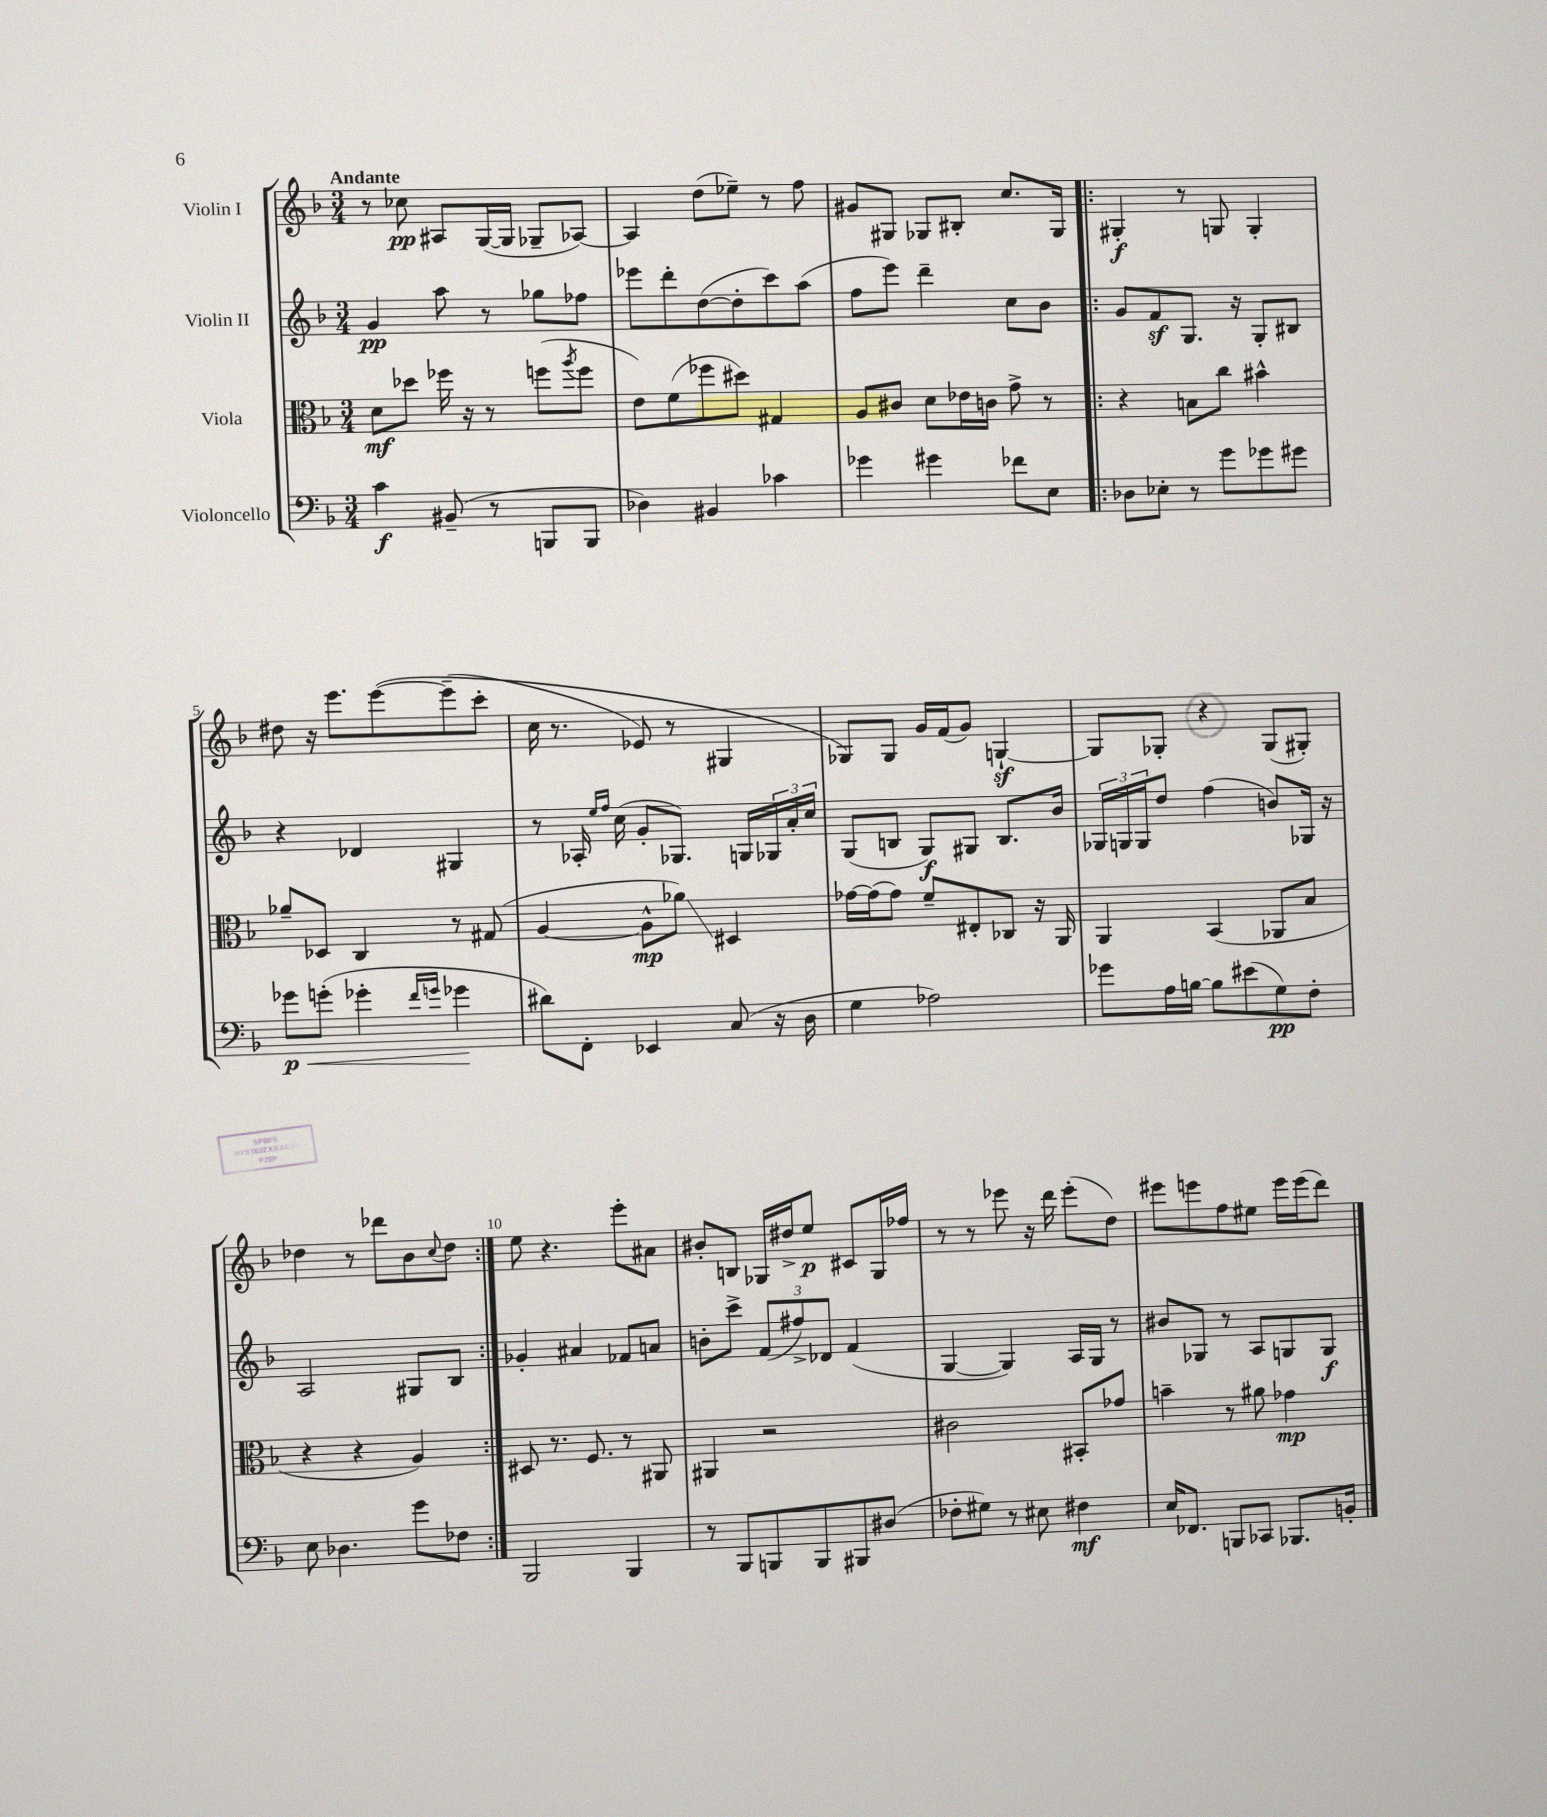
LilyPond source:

<<
\new StaffGroup <<
\new Staff = "s0" \with { instrumentName = "Violin I" } {
    \clef treble \key f \major \numericTimeSignature \time 3/4 \tempo "Andante"
    r8 ces''8\pp ais8 g16~( g16 ges8-- aes8~) |
    aes4 d''8( ees''8--) r8 f''8 |
    gis'8 gis8 ges8 bis8-. c''8. ges16 |
    \repeat volta 2 { gis4-.\f r8 g8 g4-. |
    dis''8 r16 e'''8. e'''8~\( e'''8--( c'''8-. |
    c''16 r8. ees'8) r8 gis4 |
    ges8\) ges8 g'16 f'16( g'8) g4~-!\sf |
    g8 ges8-. r4 ges8( gis8-.) |
    des''4 r8 des'''8 bes'8 \appoggiatura { c''8 } des''8 | }
    e''8 r4. e'''8-. ais'8 |
    bis'8-. b8 ges16 dis''16-> e''8\p cis'8 ges16 fes''16 |
    r8 r8 ees'''8 r16 d'''16 ees'''8-.( d''8) |
    eis'''8 e'''8 f''8 eis''8 e'''16 e'''16( d'''8) \bar "|." |
}
\new Staff = "s1" \with { instrumentName = "Violin II" } {
    \clef treble \key f \major \numericTimeSignature \time 3/4
    g'4\pp a''8 r8 ges''8 fes''8 |
    ees'''8 d'''8-. d''8~( d''8-. c'''8) a''8( |
    f''8 e'''8) d'''4-- c''8 bes'8 |
    \repeat volta 2 { g'8 f'8\sf g8. r16 g8-. bis8 |
    r4 des'4 gis4 |
    r8 aes16-. \grace { e''16 f''16 } c''16( g'8-. ges8.) g16 \tuplet 3/2 { ges16 a'16-. c''16 } |
    g8( b8 g8\f) gis8 b8. bes'16 |
    \tuplet 3/2 { ges16 g16 g16 } d''8 f''4( b'8) ges16 r16 |
    a2 gis8 bes8 | }
    ges'4-. ais'4 fes'8 a'8 |
    b'8-. c'''8-> \tuplet 3/2 { f'8( fis''8->) des'8 } f'4( |
    g4~ g4) a16 g16 r8 |
    bis'8 ges8 r8 a8 g8 g8\f \bar "|." |
}
\new Staff = "s2" \with { instrumentName = "Viola" } {
    \clef alto \key f \major \numericTimeSignature \time 3/4
    d'8\mf des''8 fes''16 r16 r8 f''8( \acciaccatura { a''8 } f''8 |
    e'8) f'8( fes''8 dis''8) gis4 |
    a8 cis'8 d'8 ees'16 c'16 g'8-> r8 |
    \repeat volta 2 { r4 b8 c''8 bis'4-^ |
    aes'8-- des8 c4 r8 gis8( |
    a4~ a8-^\mp aes'8\glissando) dis4 |
    ges'16~ ges'16( ges'8) f'8-- eis8-. ces8 r16 a,16 |
    a,4 bes,4( aes,8 bes8 |
    r4 r4 a4) | }
    dis8 r8. f8. r8 ais,8 |
    ais,4 r2 |
    cis'2 bis,8-. ges'8 |
    b'4-- r8 ais'8 ges'4\mp \bar "|." |
}
\new Staff = "s3" \with { instrumentName = "Violoncello" } {
    \clef bass \key f \major \numericTimeSignature \time 3/4
    c'4\f bis,8--( r8 b,,8 b,,8 |
    des4) bis,4 ces'4 |
    ges'4 gis'4 fes'8 e8 |
    \repeat volta 2 { des8 ees8-. r8 g'8 ges'8 gis'8 |
    ges'8\p\< g'8-.( ges'4-. \grace { f'16 g'16 } ges'4\! |
    dis'8) f,8-. ees,4 c8( r16 d16 |
    g4 aes2) |
    ges'8 a16 b16~ b8 eis'8( g8\pp) f8-. |
    e8 des4. g'8 fes8 | }
    bes,,2 bes,,4 |
    r8 bes,,8 b,,8 b,,8 bis,,8 dis8( |
    fes8-. gis8) r8 eis8 fis4\mf |
    e16 fes,8. b,,8 ces,8 bes,,8. b,16-. \bar "|." |
}
>>
>>
\layout { \context { \Score \override BarNumber.break-visibility = ##(#f #t #t) barNumberVisibility = #(every-nth-bar-number-visible 5) } }
